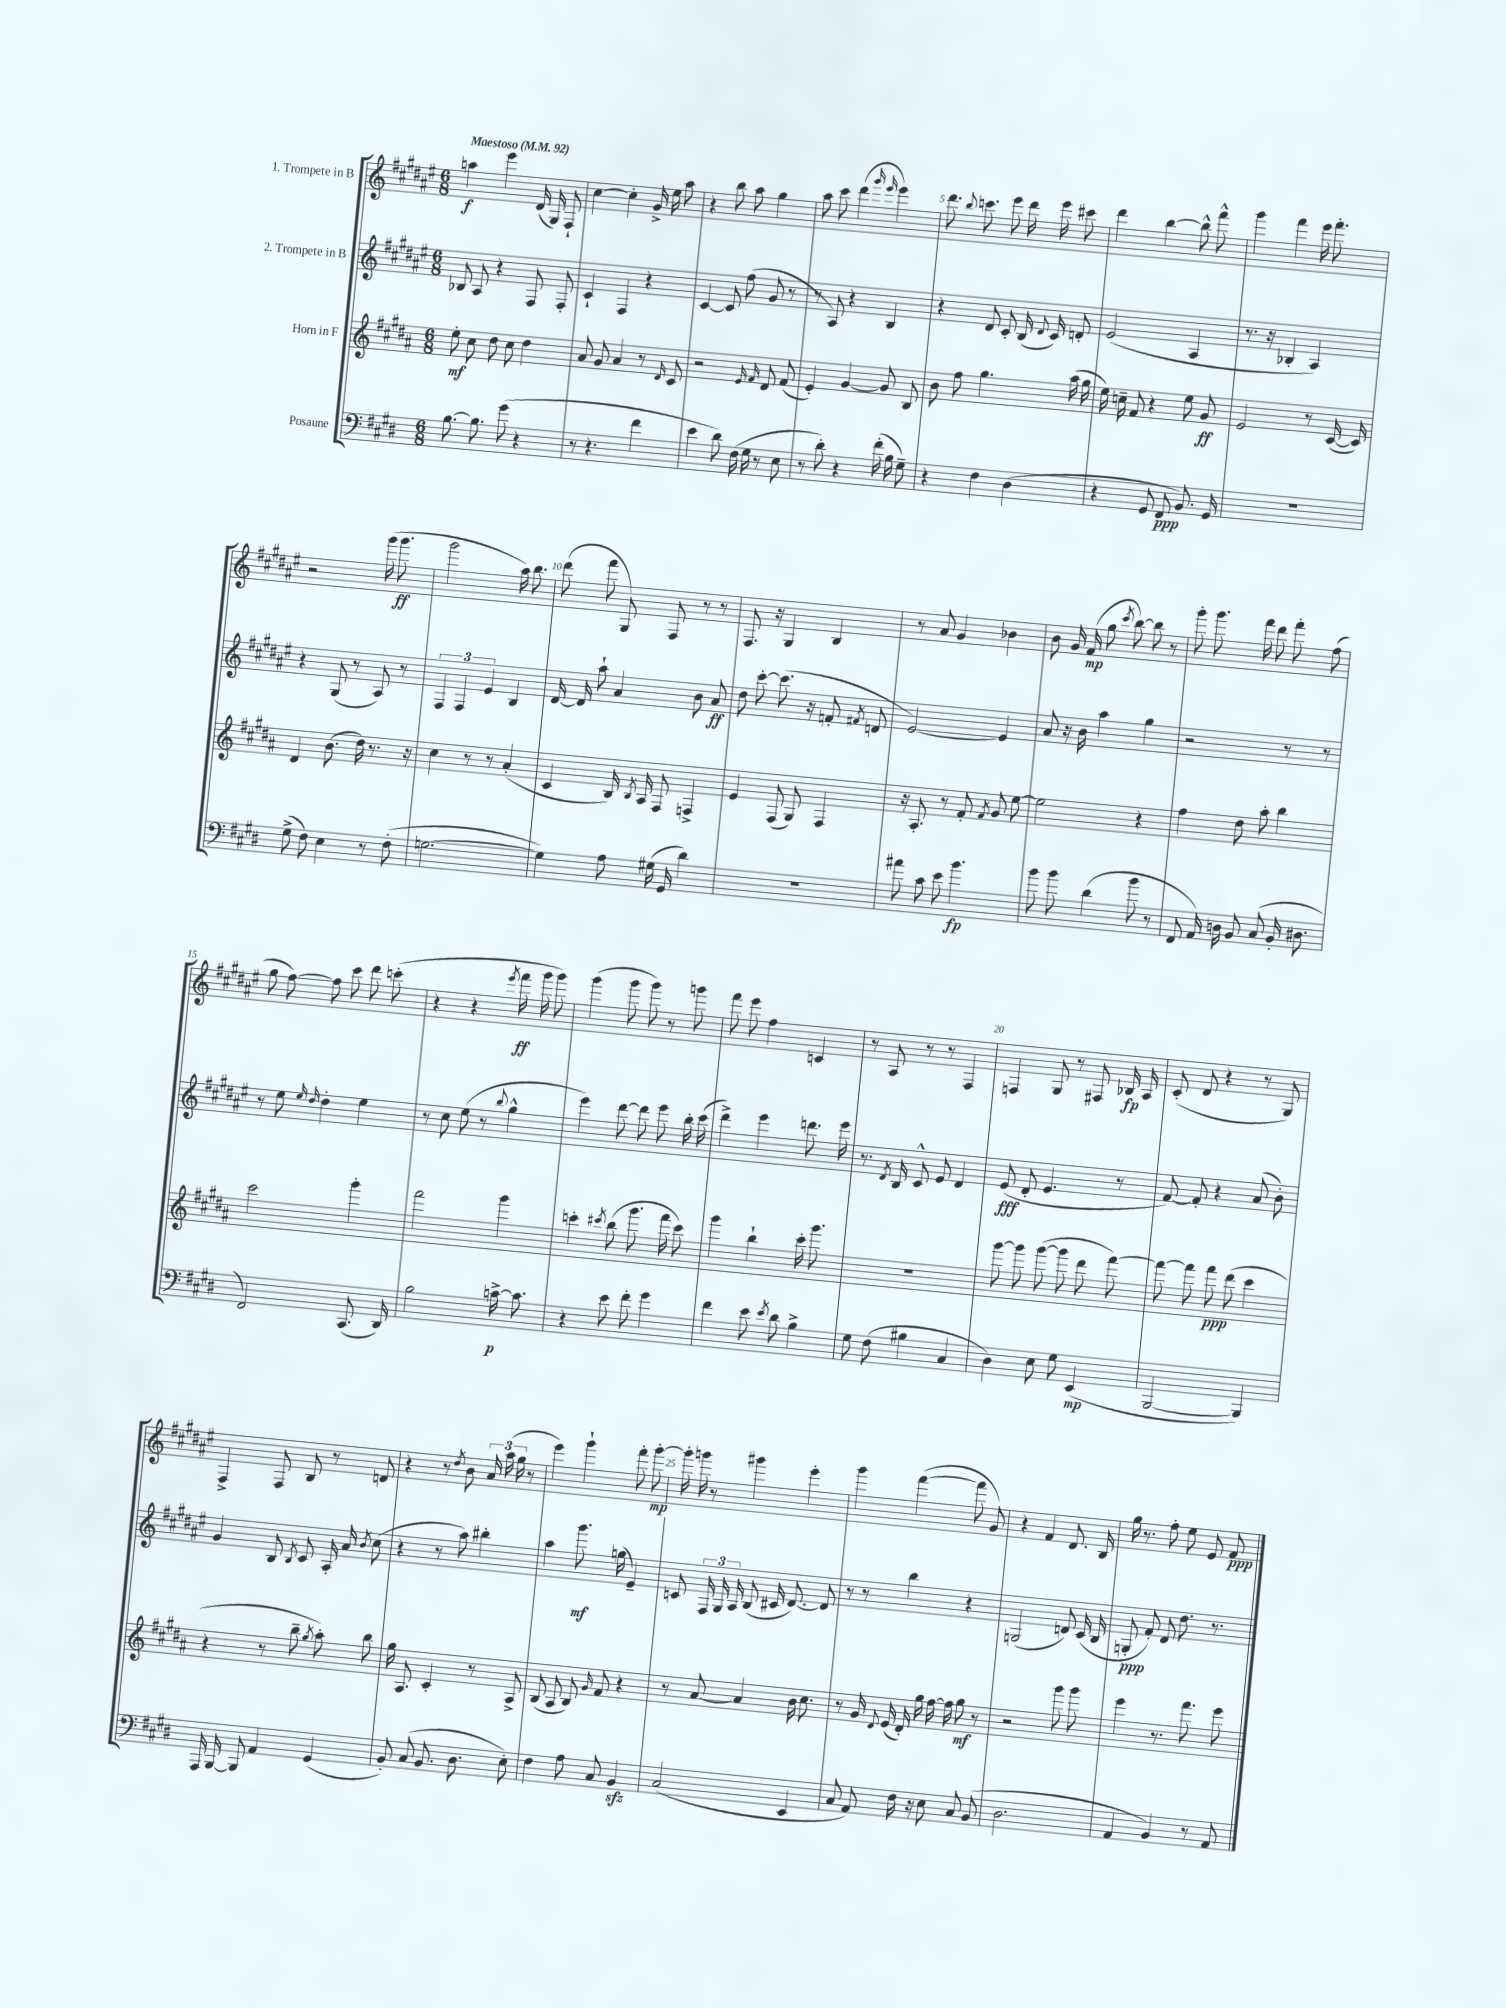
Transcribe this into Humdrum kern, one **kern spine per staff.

**kern	**dynam	**kern	**dynam	**kern	**dynam	**kern	**dynam
*part4	*part4	*part3	*part3	*part2	*part2	*part1	*part1
*staff4	*staff4	*staff3	*staff3	*staff2	*staff2	*staff1	*staff1
*I"Posaune	*	*I"Horn in F	*	*I"2. Trompete in B	*	*I"1. Trompete in B	*
*clefF4	*	*clefG2	*	*clefG2	*	*clefG2	*
*k[f#c#g#d#]	*	*k[f#c#g#d#a#]	*	*k[f#c#g#d#a#e#]	*	*k[f#c#g#d#a#e#]	*
*M6/8	*	*M6/8	*	*M6/8	*	*M6/8	*
*MM92	*	*MM92	*	*MM92	*	*MM92	*
=1	=1	=1	=1	=1	=1	=1	=1
!	!	!	!	!	!	!LO:TX:a:B:t=Maestoso	!
[8.B\	.	8ee'\	mf	8B-X/	.	4aan\	f
.	.	8cc#\	.	8A#/	.	.	.
8.B\]	.	.	.	.	.	.	.
.	.	8dd#\	.	4r	.	4eee#\	.
(8g#\	.	8cc#\	.	.	.	.	.
4r	.	4dd#\	.	8F#/	.	(16d#/	.
.	.	.	.	.	.	16G#/)	.
.	.	.	.	8F#'/	.	8F#`/	.
=2	=2	=2	=2	=2	=2	=2	=2
8r	.	8a#/	.	4c#`/	.	[4cc#\	.
4.r	.	8g#/	.	.	.	.	.
.	.	4a#/	.	4F#/	.	4cc#'\]	.
4f#\	.	8r	.	4r	.	16g#^/	.
.	.	.	.	.	.	16ee#\	.
.	.	16qqd#/	.	.	.	.	.
.	.	8c#/	.	.	.	8aa#\	.
=3	=3	=3	=3	=3	=3	=3	=3
4e\	.	2r	.	[4c#/	.	4r	.
8d#\)	.	.	.	8c#/]	.	8bb\	.
(16F#\	.	.	.	(8ff#\	.	8aa#\	.
16G#\	.	.	.	.	.	.	.
.	.	16qqe/	.	.	.	.	.
.	.	16qqf#/	.	.	.	.	.
8r	.	8d#/	.	8g#/	.	4gg#\	.
8E\	.	(8f#/	.	8r	.	.	.
=4	=4	=4	=4	=4	=4	=4	=4
8r	.	4e'/)	.	8r	.	8aa#\	.
8d#'\)	.	.	.	8A#/)	.	8ccc#\	.
4r	.	[4g#/	.	4r	.	(4ddd#\	.
.	.	.	.	.	.	16qqggg#/	.
.	.	.	.	.	.	16qqeee#/	.
(16f#'\	.	8g#/]	.	4B/	.	4eee#\)	.
16B\	.	.	.	.	.	.	.
8G#~\)	.	8B/	.	.	.	.	.
=5	=5	=5	=5	=5	=5	=5	=5
4r	.	8b\	.	4r	.	8.ddd#\	.
.	.	8ff#\	.	.	.	.	.
.	.	.	.	.	.	8qqbb/	.
.	.	.	.	.	.	8.cccn\	.
4F#\	.	4.gg#\	.	8d#/	.	.	.
.	.	.	.	8c#'/	.	8eee#\	.
(4D#\	.	.	.	(16B/	.	16ddd#\	.
.	.	.	.	8qqd#/	.	.	.
.	.	.	.	16c#/)	.	16eee#\	.
.	.	(16aa#\	.	8dn'/	.	8ccc#X\	.
.	.	16gg#\	.	.	.	.	.
=6	=6	=6	=6	=6	=6	=6	=6
4r	.	16ee\)	.	(2e#/	.	4ddd#\	.
.	.	16ccn~\	.	.	.	.	.
.	.	8f#/	.	.	.	.	.
8GG#/	.	4r	.	.	.	[4bb\	.
8FF#/	ppp	.	.	.	.	.	.
8.BB/)	.	8ee\	.	4A#/	.	8bb^^\]	.
.	.	8g#/	ff	.	.	8fff#^^\	.
16GG#/	.	.	.	.	.	.	.
=7	=7	=7	=7	=7	=7	=7	=7
2.r	.	2e/	.	8.r	.	4ggg#\	.
.	.	.	.	16r	.	.	.
.	.	.	.	4B-X'/	.	4fff#\	.
.	.	8r	.	4A#/)	.	16eee#\	.
.	.	.	.	.	.	8.fff#'\	.
.	.	([16c#/	.	.	.	.	.
.	.	16c#/])	.	.	.	.	.
!!LO:LB:g=z
=8	=8	=8	=8	=8	=8	=8	=8
(8G#^\	.	4d#/	.	4r	.	2r	.
8F#\)	.	.	.	.	.	.	.
4E\	.	(8.b\	.	(8G#/	.	.	.
.	.	.	.	8r	.	.	.
.	.	16dd#\)	.	.	.	.	.
8r	.	8.r	.	8A#/)	.	(16ggg#\	.
.	.	.	.	.	.	8.ggg#\	ff
(8F#'\	.	.	.	8r	.	.	.
.	.	16r	.	.	.	.	.
=9	=9	=9	=9	=9	=9	=9	=9
[2.Gn\	.	4cc#\	.	6F#/	.	2ggg#\	.
.	.	.	.	6F#/	.	.	.
.	.	8r	.	.	.	.	.
.	.	.	.	6e#/	.	.	.
.	.	8r	.	.	.	.	.
.	.	(4a#'/	.	4B/	.	16aa#\)	.
.	.	.	.	.	.	8.bb\	.
=10	=10	=10	=10	=10	=10	=10	=10
4G\])	.	4c#/	.	[16d#/	.	(8ddd#\	.
.	.	.	.	16d#/]	.	.	.
.	.	.	.	8aa#`\	.	8fff#\	.
8A\	.	16B/)	.	4a#/	.	8G#/)	.
.	.	8qB/	.	.	.	.	.
.	.	16A#/	.	.	.	.	.
(16G#X\	.	8F#/	.	.	.	8F#/	.
16GG#/	.	.	.	.	.	.	.
4d#\)	.	4Fn^/	.	8b\	.	8r	.
.	.	.	.	8a#/	ff	8r	.
=11	=11	=11	=11	=11	=11	=11	=11
2.r	.	4e/	.	8dd#\	.	8.F#/	.
.	.	.	.	[8ccc#'\	.	.	.
.	.	.	.	.	.	16r	.
.	.	(8F#/	.	(8.ccc#\]	.	4G#/	.
.	.	8G#/)	.	.	.	.	.
.	.	.	.	16r	.	.	.
.	.	4F#/	.	8fn'/	.	4B/	.
.	.	.	.	8qf#X/	.	.	.
.	.	.	.	8dn/	.	.	.
=12	=12	=12	=12	=12	=12	=12	=12
8a#X\	.	16r	.	[2e#/)	.	8r	.
.	.	8.A#'/	.	.	.	.	.
8c#\	.	.	.	.	.	8a#/	.
8e\	.	8r	.	.	.	4g#/	.
4.b\	fp	8f#'/	.	.	.	.	.
.	.	8qf#/	.	.	.	.	.
.	.	8g#/	.	4e#/]	.	4b-X\	.
.	.	[8ee\	.	.	.	.	.
=13	=13	=13	=13	=13	=13	=13	=13
8b\	.	2ee\]	.	8a#/	.	8b\	.
8b\	.	.	.	16r	.	16g#/	.
.	.	.	.	16b\	.	(16f#/	mp
(4d#\	.	.	.	4aa#\	.	8gg#\	.
.	.	.	.	.	.	8qccc#/	.
.	.	.	.	.	.	[8bb\)	.
8b\	.	4r	.	4gg#\	.	8bb\]	.
8r	.	.	.	.	.	8r	.
=14	=14	=14	=14	=14	=14	=14	=14
8FF#/	.	4ff#\	.	2r	.	8ggg#'\	.
16AA/)	.	.	.	.	.	8.ggg#\	.
16Dn\	.	.	.	.	.	.	.
8BB/	.	8dd#\	.	.	.	.	.
.	.	.	.	.	.	16fff#\	.
(8C#/	.	8aa#'\	.	.	.	8ddd#\	.
16BB'/	.	4bb\	.	8r	.	8fff#'\	.
8.D#X\	.	.	.	.	.	.	.
.	.	.	.	8r	.	(8ff#\	.
!!LO:LB:g=z
=15	=15	=15	=15	=15	=15	=15	=15
2FF#/)	.	2ccc#\	.	8r	.	8gg#\	.
.	.	.	.	8ee#\	.	[8ff#\)	.
.	.	.	.	16qqee#/	.	.	.
.	.	.	.	16qqdd#/	.	.	.
.	.	.	.	4dd#'\	.	8ff#\]	.
.	.	.	.	.	.	8ccc#\	.
(8.CC#/	.	4ggg#'\	.	4ee#\	.	8ddd#\	.
.	.	.	.	.	.	(8cccn'\	.
16DD#/)	.	.	.	.	.	.	.
=16	=16	=16	=16	=16	=16	=16	=16
2B\	.	2fff#\	.	8r	.	4r	.
.	.	.	.	8cc#\	.	.	.
.	.	.	.	(8ee#\	.	4r	.
.	.	.	.	8r	.	.	.
.	.	.	.	8qqbb/	.	8qeee#/	.
[16cn^\	p	4ggg#\	.	4gg#^^\	.	16fff#\	ff
8.c\]	.	.	.	.	.	16ggg#\	.
.	.	.	.	.	.	8ggg#\)	.
=17	=17	=17	=17	=17	=17	=17	=17
4r	.	4cccn'\	.	4eee#\)	.	(4ggg#\	.
.	.	8qccc#X/	.	.	.	.	.
8e\	.	(8bb\	.	[8ddd#\	.	8ggg#\	.
8f#'\	.	8.ggg#\	.	8ddd#\]	.	8ggg#\)	.
4g#\	.	.	.	8eee#\	.	8r	.
.	.	16fff#\	.	.	.	.	.
.	.	8ccc#\)	.	16bb'\	.	8gggn\	.
.	.	.	.	(16ccc#\	.	.	.
=18	=18	=18	=18	=18	=18	=18	=18
4f#\	.	4ggg#\	.	4ddd#^\)	.	8fff#\	.
.	.	.	.	.	.	8eee#\	.
8e\	.	4bb`\	.	4eee#\	.	4ff#\	.
8qe/	.	.	.	.	.	.	.
8d#\	.	.	.	.	.	.	.
4B^\	.	16ccc#'\	.	8.dddn\	.	4cn/	.
.	.	8.ggg#\	.	.	.	.	.
.	.	.	.	16eee#\	.	.	.
=19	=19	=19	=19	=19	=19	=19	=19
8G#\	.	2.r	.	8.r	.	8r	.
(8F#\	.	.	.	.	.	8A#/	.
.	.	.	.	8qd#/	.	.	.
.	.	.	.	16B/	.	.	.
4B#X\	.	.	.	8c#^^/	.	8r	.
.	.	.	.	8e#/	.	8r	.
4C#/	.	.	.	4d#/	.	4F#/	.
=20	=20	=20	=20	=20	=20	=20	=20
4D#\)	.	[8ggg#\	.	(8e#/	fff	4Fn/	.
.	.	8ggg#\]	.	8d#'/	.	.	.
8E\	.	([8ggg#\	.	4.e#/	.	8G#/	.
8G#\	.	8ggg#\]	.	.	.	8r	.
(4EE/	mp	8ddd#\	.	.	.	8F#X/	.
.	.	[8fff#\)	.	8r	.	16B-X/	fp
.	.	.	.	.	.	16A#/	.
=21	=21	=21	=21	=21	=21	=21	=21
[2BBB/	.	8fff#\_	.	[8f#/)	.	(8c#'/	.
.	.	8fff#\]	.	8f#'/]	.	8d#/	.
.	.	8fff#\	ppp	4r	.	4r	.
.	.	(8ddd#\	.	.	.	.	.
4BBB/])	.	4ccc#\	.	(8a#/	.	8r	.
.	.	.	.	8b'\)	.	8G#/)	.
!!LO:LB:g=z
=22	=22	=22	=22	=22	=22	=22	=22
16AAA/	.	4r	.	4g#/	.	4F#^/	.
[16BBB/	.	.	.	.	.	.	.
8BBB/]	.	.	.	.	.	.	.
4AA/	.	8r	.	8B/	.	8F#/	.
.	.	.	.	8qB/	.	.	.
.	.	8bb~\	.	8c#/	.	8B/	.
.	.	8qgg#/	.	.	.	.	.
(4GG#/	.	8aa#'\)	.	16A#'/	.	8r	.
.	.	.	.	16a#/	.	.	.
.	.	.	.	8qb/	.	.	.
.	.	8bb\	.	(8cc#\	.	8dn/	.
=23	=23	=23	=23	=23	=23	=23	=23
8BB'/)	.	16gg#\	.	4r	.	4r	.
.	.	8.A#/	.	.	.	.	.
(8C#/	.	.	.	.	.	.	.
8.BB/	.	4c#'/	.	8r	.	8r	.
.	.	.	.	.	.	8qdd#/	.
.	.	.	.	8aa#\)	.	8b\	.
8.D#\	.	.	.	.	.	.	.
.	.	8r	.	4bb#X'\	.	24a#/	.
.	.	.	.	.	.	(24aa#\	.
.	.	.	.	.	.	24gg#\	.
8E'\)	.	8A#^/	.	.	.	8r	.
=24	=24	=24	=24	=24	=24	=24	=24
4F#\	.	(8B/	.	4aa#\	.	4eee#\)	.
.	.	8A#/	.	.	.	.	.
8A\	.	8B/)	.	8.ggg#\	mf	4ggg#`\	.
.	.	16qqg#/	.	.	.	.	.
8C#/	.	8f#/	.	.	.	.	.
.	.	.	.	(16ggn\	.	.	.
4BBzz/	.	4r	.	4e#~/)	.	8fff#'\	.
.	.	.	.	.	.	[8ggg#'\	mp
=25	=25	=25	=25	=25	=25	=25	=25
(2C#/	.	8r	.	8cn/	.	16ggg#'\]	.
.	.	.	.	.	.	16gggn\	.
.	.	[8a#/	.	24F#/	.	8r	.
.	.	.	.	24G#/	.	.	.
.	.	.	.	24A#/	.	.	.
.	.	4a#/]	.	(8B/	.	4ggg#X\	.
.	.	.	.	16c#X/	.	.	.
.	.	.	.	[8.d#/)	.	.	.
4EE/	.	16b\	.	.	.	4eee#'\	.
.	.	8.cc#\	.	.	.	.	.
.	.	.	.	8d#/]	.	.	.
=26	=26	=26	=26	=26	=26	=26	=26
8C#/	.	8r	.	8r	.	4ggg#\	.
8AA/)	.	16g#/	.	8r	.	.	.
.	.	8qqd#/	.	.	.	.	.
.	.	(16e/	.	.	.	.	.
16F#\	.	16d#'/)	.	4bb\	.	([4fff#\	.
16r	.	16gg#\	.	.	.	.	.
8E\	.	[16ff#\	.	.	.	.	.
.	.	16ff#\]	.	.	.	.	.
8C#/	.	8gg#\	mf	4r	.	8fff#\]	.
(8BB/	.	8r	.	.	.	8g#/)	.
=27	=27	=27	=27	=27	=27	=27	=27
2.D#\	.	2r	.	(2Gn/	.	4r	.
.	.	.	.	.	.	4f#/	.
.	.	8ggg#\	.	8dn/)	.	8.d#/	.
.	.	8ggg#\	.	(16c#/	.	.	.
.	.	.	.	16B/	.	16B/	.
=28	=28	=28	=28	=28	=28	=28	=28
4AA/	.	4eee\	.	8Gn'/	ppp	16gg#\	.
.	.	.	.	.	.	8.r	.
.	.	.	.	8f#'/)	.	.	.
4BB/)	.	8.r	.	8d#/	.	8ff#'\	.
.	.	.	.	8.dd#\	.	8ee#\	.
.	.	8.fff#\	.	.	.	.	.
8r	.	.	.	.	.	8e#/	.
.	.	.	.	8.r	.	.	.
8AA/	.	8eee\	.	.	.	8f#/	ppp
==	==	==	==	==	==	==	==
*-	*-	*-	*-	*-	*-	*-	*-
